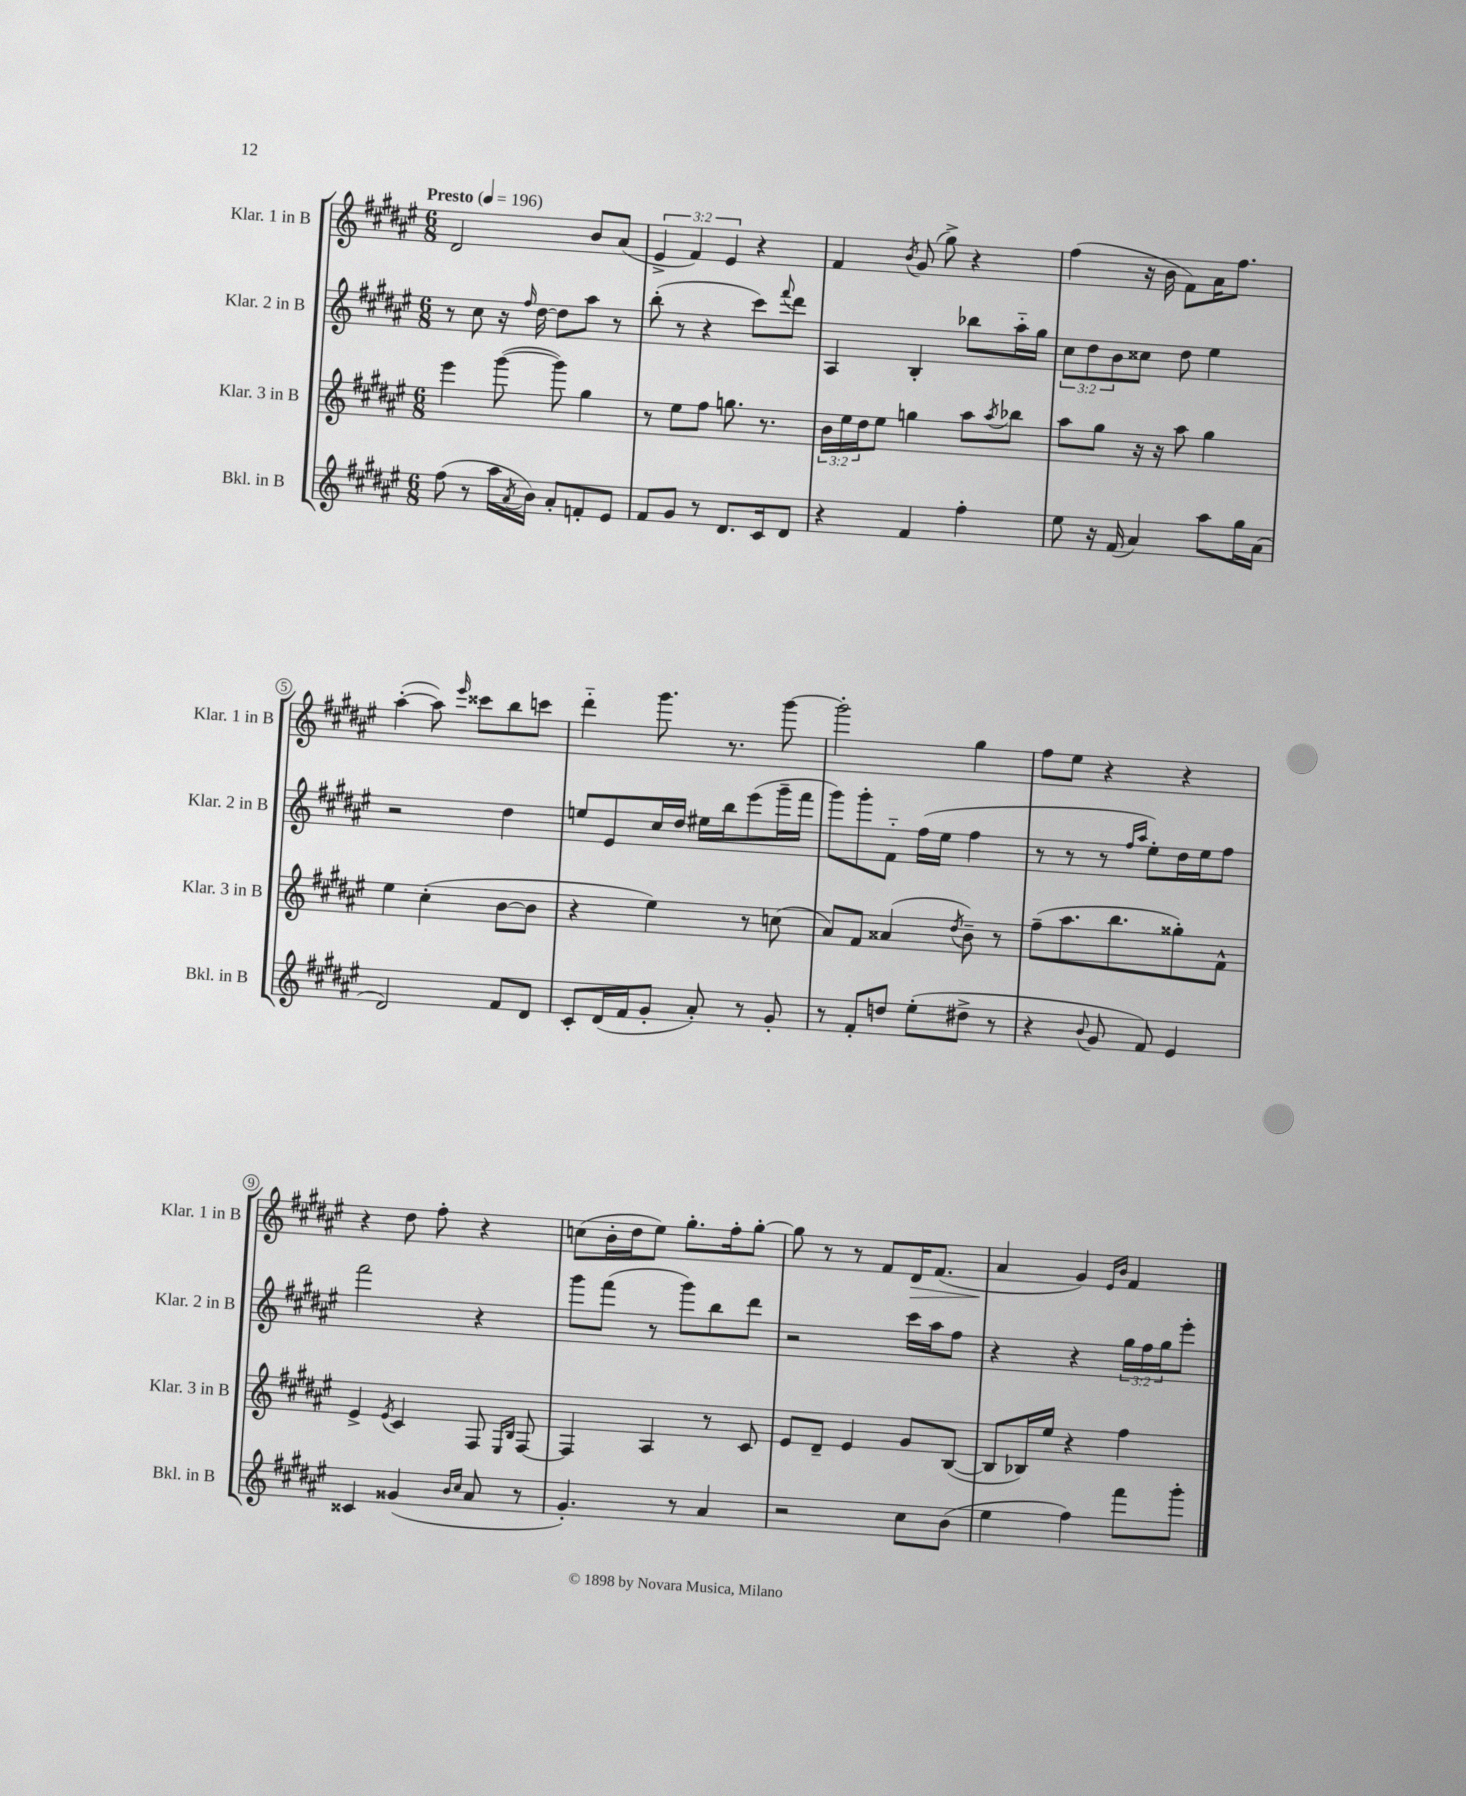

**kern	**kern	**kern	**kern	**dynam
*part4	*part3	*part2	*part1	*part1
*staff4	*staff3	*staff2	*staff1	*staff1
*I"Bkl. in B	*I"Klar. 3 in B	*I"Klar. 2 in B	*I"Klar. 1 in B	*
*I'Bkl. in B	*I'Klar. 3 in B	*I'Klar. 2 in B	*I'Klar. 1 in B	*
*clefG2	*clefG2	*clefG2	*clefG2	*
*k[f#c#g#d#a#e#]	*k[f#c#g#d#a#e#]	*k[f#c#g#d#a#e#]	*k[f#c#g#d#a#e#]	*
*M6/8	*M6/8	*M6/8	*M6/8	*
*MM196	*MM196	*MM196	*MM196	*
=1	=1	=1	=1	=1
!	!	!	!LO:TX:a:B:t=Presto	!
(8ff#\	4eee#\	8r	2d#/	.
8r	.	8cc#\	.	.
16aa#\LL	([8ggg#\	16r	.	.
8qa#/	.	16qqff#/	.	.
16b\JJ)	.	[16dd#\	.	.
8a#'/L	8ggg#\])	8dd#\L]	.	.
8fn'/	4gg#\	8aa#\J	8b/L	.
8e#/J	.	8r	(8a#/J	.
=2	=2	=2	=2	=2
8f#/L	8r	(8bb'\	6e#^/	.
8g#/J	8ee#\L	8r	.	.
.	.	.	6f#/)	.
8r	8ff#\J	4r	.	.
.	.	.	6e#/	.
8.d#/L	8.ggn\	.	.	.
.	.	8ccc#\L)	4r	.
16c#/k	8.r	.	.	.
.	.	8qqfff#/	.	.
8d#/J	.	8ddd#\J	.	.
=3	=3	=3	=3	=3
4r	24b\LL	4A#/	4f#/	.
.	24ee#\	.	.	.
.	24dd#\J	.	.	.
.	8ee#\J	.	.	.
.	.	.	8qb/	.
4f#/	4ggn\	4B'/	(8g#/	.
.	.	.	8gg#^\)	.
4ff#'\	8aa#\L	8bb-X\L	4r	.
.	8qaa#/	.	.	.
.	8bb-X\J	16aa#\L	.	.
.	.	16gg#\JJ	.	.
=4	=4	=4	=4	=4
8ee#\	8aa#\L	12cc#\L	(4ff#\	.
.	.	12dd#\	.	.
16r	8gg#\J	.	.	.
.	.	12b\	.	.
(16f#/	.	.	.	.
4a#/)	16r	8cc##X\J	16r	.
.	16r	.	16b\	.
.	8aa#\	8dd#\	8f#\L)	.
8aa#\L	4gg#\	4ee#\	16a#\K	.
.	.	.	8.ff#\J	.
16gg#\L	.	.	.	.
(16a#\JJ	.	.	.	.
!!LO:LB:g=z
=5	=5	=5	=5	=5
2d#/)	4ee#\	2r	([4aa#'\	.
.	(4cc#'\	.	8aa#\])	.
.	.	.	16qqeee#/	.
.	.	.	8ccc##X\L	.
8f#/L	[8b\L	4dd#\	8bb\	.
8d#/J	8b\J]	.	8cccn\J	.
=6	=6	=6	=6	=6
8c#'/L	4r	8een/L	4ddd#\	.
(16d#/L	.	8e#/	.	.
16f#/J	.	.	.	.
8g#'/J	4ee#\)	16cc#/L	8.ggg#\	.
.	.	16dd#/JJ	.	.
8a#'/)	.	16ee#X\LL	.	.
.	.	16bb\J	8.r	.
8r	8r	(8eee#\	.	.
8g#'/	(8ccn\	16ggg#~\L	[8ggg#\	.
.	.	16fff#\JJ	.	.
=7	=7	=7	=7	=7
8r	8a#/L)	8ggg#\L)	2ggg#'\]	.
8f#'/L	8f#/J	8ggg#'\	.	.
8ddn/J	(4a##X/	8f#\J	.	.
(8ee#'\L	.	(16ff#\LL	.	.
.	.	16ee#\JJ	.	.
.	8qdd#/	.	.	.
8dd#X^\J	8b~\)	4ff#\	4gg#\	.
8r	8r	.	.	.
=8	=8	=8	=8	=8
4r	(8ff#~\L	8r	8ff#\L	.
.	8.aa#\	8r	8ee#\J	.
8qqb/	.	.	.	.
8g#/	.	8r	4r	.
.	8.bb\	.	.	.
.	.	16qqff#/LL	.	.
.	.	16qqaa#/JJ	.	.
8f#/)	.	8ee#'\L)	.	.
4e#/	8gg##X'\)	16dd#\L	4r	.
.	.	16ee#\J	.	.
.	8f#^^\J	8ff#\J	.	.
!!LO:LB:g=z
=9	=9	=9	=9	=9
4c##X/	4e#^/	2fff#\	4r	.
.	8qe#/	.	.	.
(4g##X/	4c#/	.	8dd#\	.
.	.	.	8ff#'\	.
16qqb/LL	.	.	.	.
16qqcc#/JJ	.	.	.	.
8a#/	8F#/	4r	4r	.
.	16qqE#/LL	.	.	.
.	16qqB/JJ	.	.	.
8r	[8F#/	.	.	.
=10	=10	=10	=10	=10
4.g#'/)	4F#/]	8ggg#\L	(8ccn\L	.
.	.	(8fff#\J	16b'\L	.
.	.	.	16dd#\J	.
.	4A#/	8r	8ee#\J)	.
8r	.	8ggg#\L)	8.gg#'\L	.
4a#/	8r	8bb\	.	.
.	.	.	16ff#'\k	.
.	8c#/	8ddd#\J	[8gg#'\J	.
=11	=11	=11	=11	=11
2r	8e#/L	2r	8gg#\]	.
.	8d#~/J	.	8r	.
.	4e#/	.	8r	.
.	.	.	8f#/L	.
!	!	!	!	!LO:HP:b
8cc#\L	8g#/L	16ccc#\LL	16d#/K	>
.	.	16aa#\J	(8.f#/J	.
(8b\J	([8B/J	8ff#\J	.	.
=12	=12	=12	=12	=12
4ee#\	8B/L]	4r	4a#/	.
.	16B-X/L)	.	.	.
.	16ee#/JJ	.	.	.
4ff#\)	4r	4r	4g#/)	]
.	.	.	16qqe#/LL	.
.	.	.	16qqb/JJ	.
8fff#\L	4ff#\	24gg#\LL	4f#/	.
.	.	24ff#\	.	.
.	.	24gg#\J	.	.
8ggg#'\J	.	8eee#'\J	.	.
==	==	==	==	==
*-	*-	*-	*-	*-
